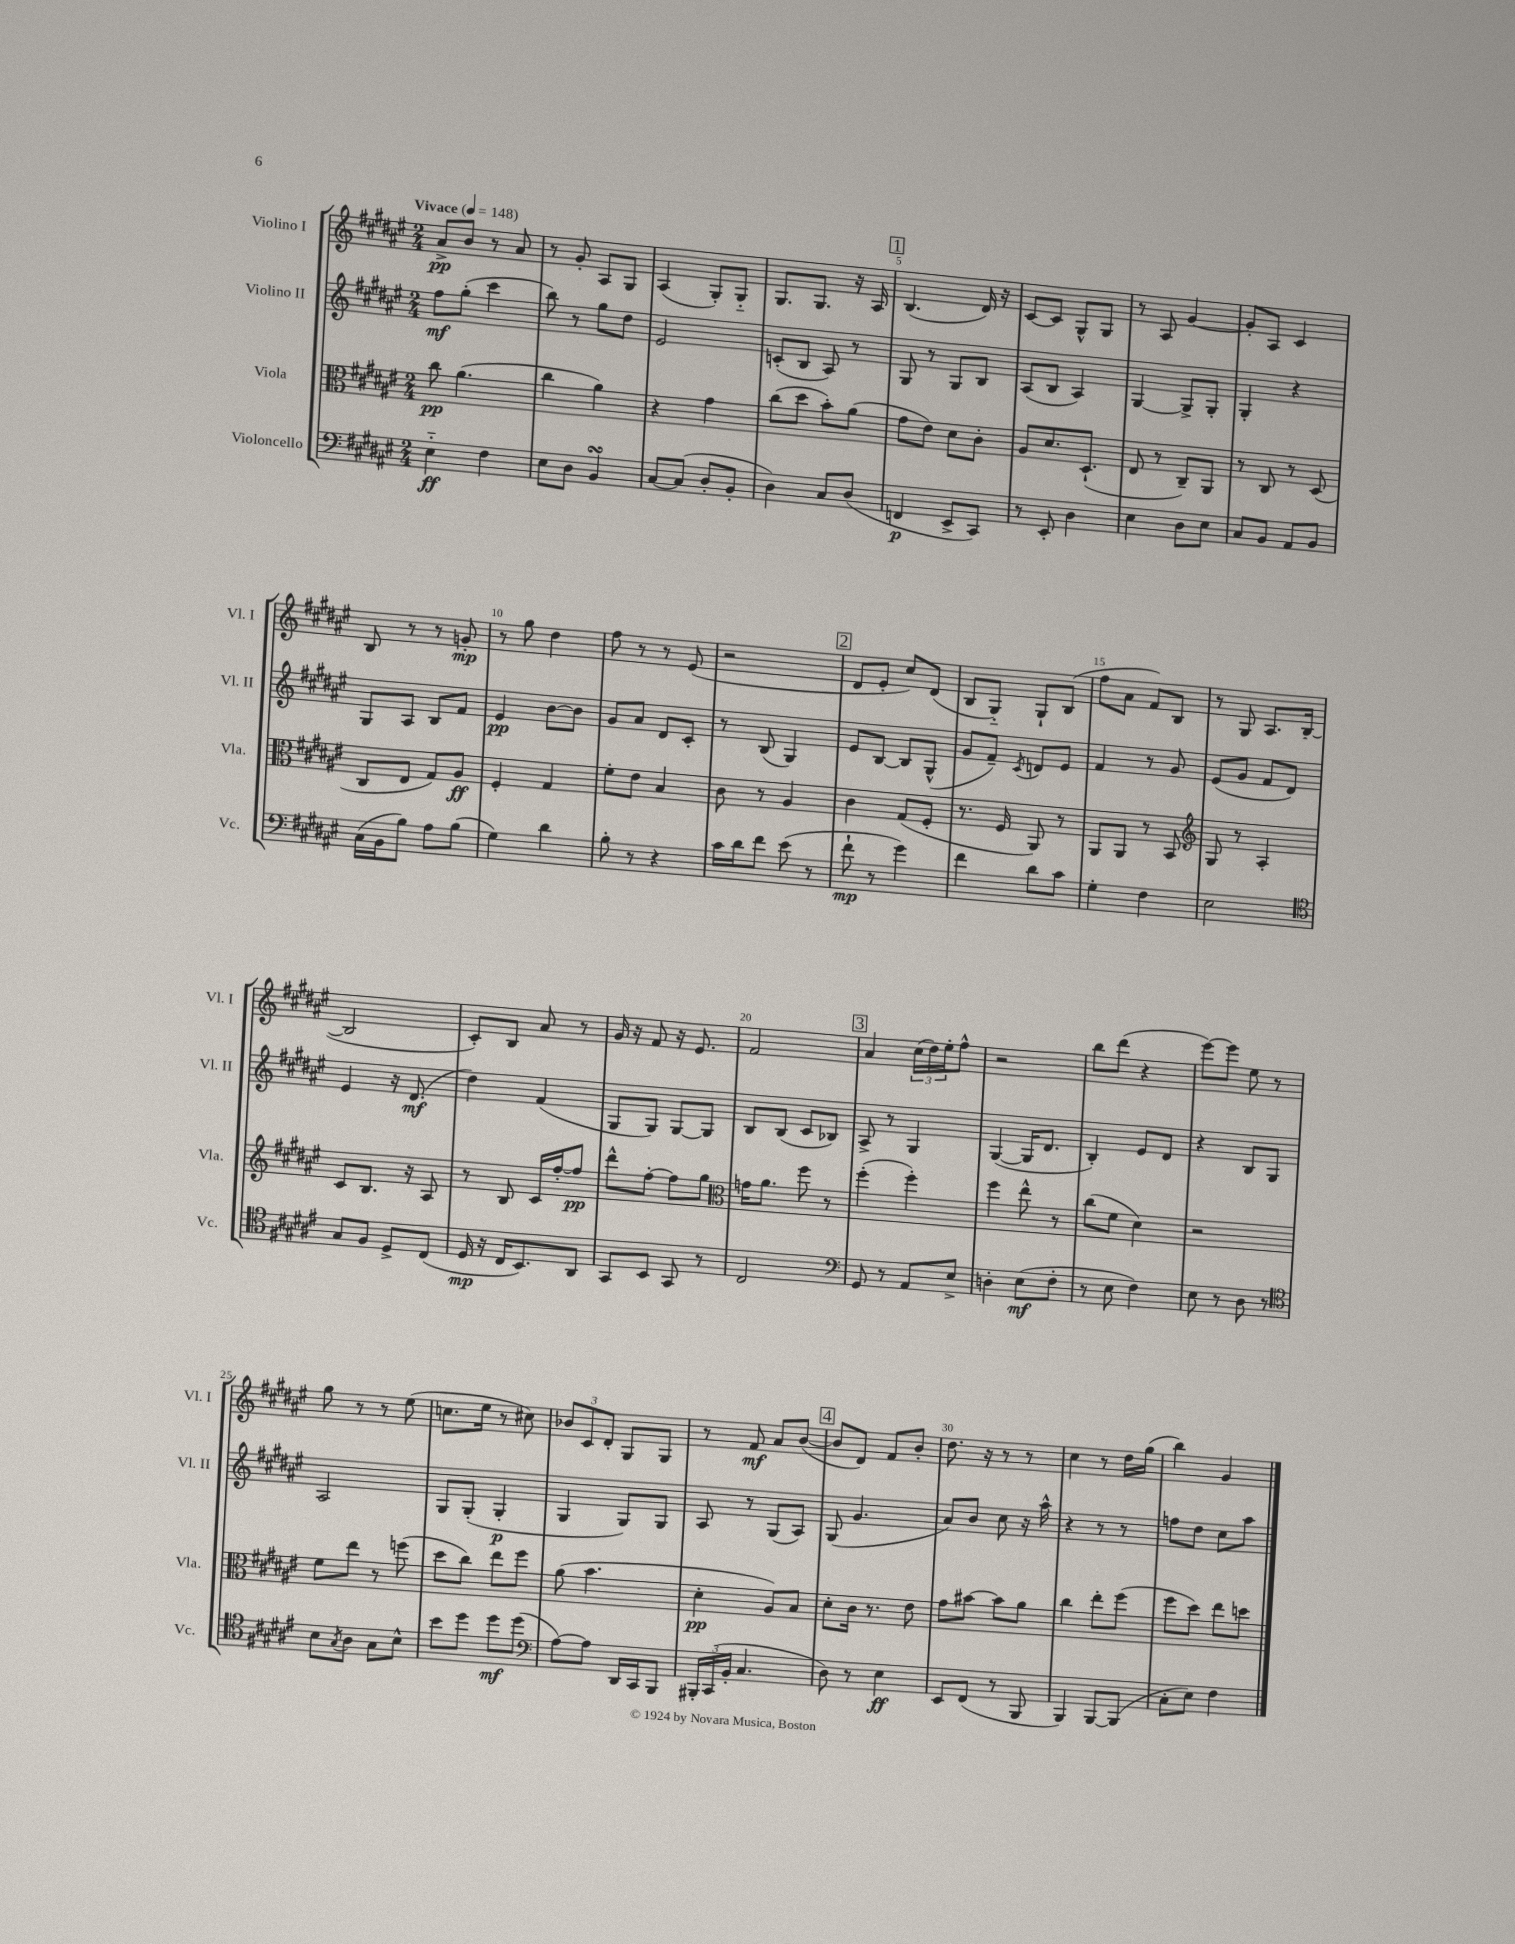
<<
\new StaffGroup <<
\new Staff = "s0" \with { instrumentName = "Violino I" shortInstrumentName = "Vl. I" } {
    \clef treble \key fis \major \numericTimeSignature \time 2/4 \tempo "Vivace" 4 = 148
    ais'8->\pp b'8 r8 ais'8 |
    r8 gis'8-. ais8 gis8 |
    ais4( gis8-.) gis8-_ |
    gis8. gis8. r16 ais16 |
    \mark \markup { \box "1" } b4.( dis'16) r16 |
    cis'8~ cis'8 gis8-^ gis8 |
    r8 ais8 gis'4~ |
    gis'8-. ais8 cis'4 |
    b8 r8 r8 g'8-.\mp |
    r8 gis''8 dis''4 |
    fis''8 r8 r8 eis'8( |
    r2 |
    \mark \markup { \box "2" } dis'8 eis'8-. cis''8) dis'8( |
    b8 gis8-_) gis8-! b8( |
    fis''8 ais'8 fis'8) b8 |
    r8 gis8 ais8. b16~( |
    b2 |
    cis'8-.) b8 ais'8 r8 |
    gis'16 r16 fis'8 r16 eis'8. |
    fis'2 |
    \mark \markup { \box "3" } ais'4 \tuplet 3/2 { cis''16( dis''16) eis''16-. } fis''8-^ |
    r2 |
    b''8 dis'''8( r4 |
    eis'''8~) eis'''8 eis''8 r8 |
    gis''8 r8 r8 eis''8( |
    c''8. eis''16 r8 cis''8) |
    \tuplet 3/2 { bes'8 cis'8 dis'8-. } gis8 gis8 |
    r8 fis'8\mf ais'8 b'8~( |
    \mark \markup { \box "4" } b'8 dis'8) fis'8 b'8-. |
    dis''8. r16 r8 r8 |
    cis''4 r8 dis''16 gis''16( |
    b''4) gis'4 \bar "|." |
}
\new Staff = "s1" \with { instrumentName = "Violino II" shortInstrumentName = "Vl. II" } {
    \clef treble \key fis \major \numericTimeSignature \time 2/4
    fis''8\mf gis''8-.( cis'''4 |
    b''8) r8 gis''8 dis''8 |
    eis'2 |
    c'8-.( b8 ais8) r8 |
    \mark \markup { \box "1" } gis8 r8 gis8 b8 |
    ais8( b8 ais4) |
    gis4~ gis8-> gis8-. |
    gis4-. r4 |
    gis8 ais8 b8 fis'8 |
    eis'4\pp b'8~ b'8 |
    gis'8 ais'8 dis'8 cis'8-. |
    r8 b8( gis4) |
    \mark \markup { \box "2" } eis'8 b8~ b8 gis8-^( |
    gis'8 fis'8--) \acciaccatura { cis'8 } d'8 eis'8 |
    fis'4 r8 gis'8 |
    eis'8( gis'8 fis'8 dis'8) |
    eis'4 r16 dis'8.\mf( |
    dis''4) fis'4( |
    gis8 gis8) gis8~ gis8 |
    b8 b8( cis'8 bes8) |
    \mark \markup { \box "3" } ais8-> r8 gis4 |
    gis4~( gis16 dis'8. |
    b4-.) eis'8 dis'8 |
    r4 b8 gis8 |
    ais2 |
    gis8 gis8-.( gis4-.\p |
    gis4 gis8) gis8 |
    ais8 r8 gis8( ais8) |
    \mark \markup { \box "4" } gis8( gis'4. |
    ais'8) b'8 cis''8 r16 ais''16-^ |
    r4 r8 r8 |
    f''8 dis''8 cis''8 ais''8 \bar "|." |
}
\new Staff = "s2" \with { instrumentName = "Viola" shortInstrumentName = "Vla." } {
    \clef alto \key fis \major \numericTimeSignature \time 2/4
    cis''8\pp ais'4.( |
    cis''4 ais'4) |
    r4 gis'4 |
    cis''8( dis''8 b'8-.) ais'8( |
    \mark \markup { \box "1" } gis'8 eis'8) dis'8 cis'8-. |
    ais8 dis'8. dis8.-!( |
    eis8 r8 cis8--) ais,8 |
    r8 cis8 r8 dis8( |
    cis8 eis8 gis8) ais8\ff |
    fis4-. gis4 |
    fis'8-. eis'8 b4 |
    cis'8 r8 ais4 |
    \mark \markup { \box "2" } cis'4 gis8( fis8-. |
    r8. fis16 ais,8) r8 |
    ais,8 ais,8 r8 b,8 |
    \clef treble gis8 r8 ais4-. |
    cis'8 b8. r16 ais8 |
    r8 b8 cis'16 fis''16~-. fis''8\pp |
    dis'''8-^ fis''8~-. fis''8 gis''8 |
    \clef alto g'16 ais'8. fis''8 r8 |
    \mark \markup { \box "3" } fis''4-.( fis''4-.) |
    fis''4 eis''8-^ r8 |
    cis''8( fis'8 dis'4) |
    r2 |
    fis'8 eis''8 r8 f''8( |
    dis''8 cis''8) eis''8 fis''8 |
    ais'8( b'4. |
    dis'4-.\pp ais8) b8 |
    \mark \markup { \box "4" } dis'8-. cis'16 r8. eis'8 |
    gis'8 bis'8~ bis'8 ais'8 |
    cis''4 eis''8-. fis''8( |
    fis''8 dis''8) eis''8 d''8 \bar "|." |
}
\new Staff = "s3" \with { instrumentName = "Violoncello" shortInstrumentName = "Vc." } {
    \clef bass \key fis \major \numericTimeSignature \time 2/4
    eis4-_\ff fis4 |
    eis8 dis8 b,4\turn |
    cis8~ cis8( dis8-. b,8-. |
    dis4) cis8 dis8( |
    \mark \markup { \box "1" } f,4\p eis,8-> cis,8) |
    r8 eis,8-. dis4 |
    eis4 dis8 eis8 |
    cis8 b,8 ais,8 b,8 |
    cis16( b,16 b8) ais8 b8( |
    gis4) dis'4 |
    b8-. r8 r4 |
    cis'16 dis'16 fis'8 eis'8( r8 |
    \mark \markup { \box "2" } fis'8-!\mp r8 gis'4) |
    fis'4 dis'8 cis'8 |
    gis4-. fis4 |
    eis2 |
    \clef tenor gis8 fis8 dis8-> cis8( |
    dis16\mp r16 cis16 b,8.) ais,8 |
    gis,8 b,8 gis,8 r8 |
    cis2 |
    \mark \markup { \box "3" } \clef bass gis,8 r8 ais,8 eis8-> |
    d4-. eis8\mf( fis8-. |
    r8 eis8 fis4) |
    eis8 r8 dis8 r8 |
    \clef tenor b8 \acciaccatura { gis8 } ais8 gis8 b8-^ |
    b'8 dis''8 dis''8\mf dis''8( |
    \clef bass ais8~) ais8 dis,16 cis,16 b,,8 |
    \tuplet 3/2 { bis,,16-. cis,16( b,16-. } cis4. |
    \mark \markup { \box "4" } dis8) r8 eis4\ff |
    eis,8 fis,8( r8 b,,8 |
    b,,4) b,,8~ b,,8( |
    cis8-. eis8) fis4 \bar "|." |
}
>>
>>
\layout { \context { \Score \override BarNumber.break-visibility = ##(#f #t #t) barNumberVisibility = #(every-nth-bar-number-visible 5) } }
